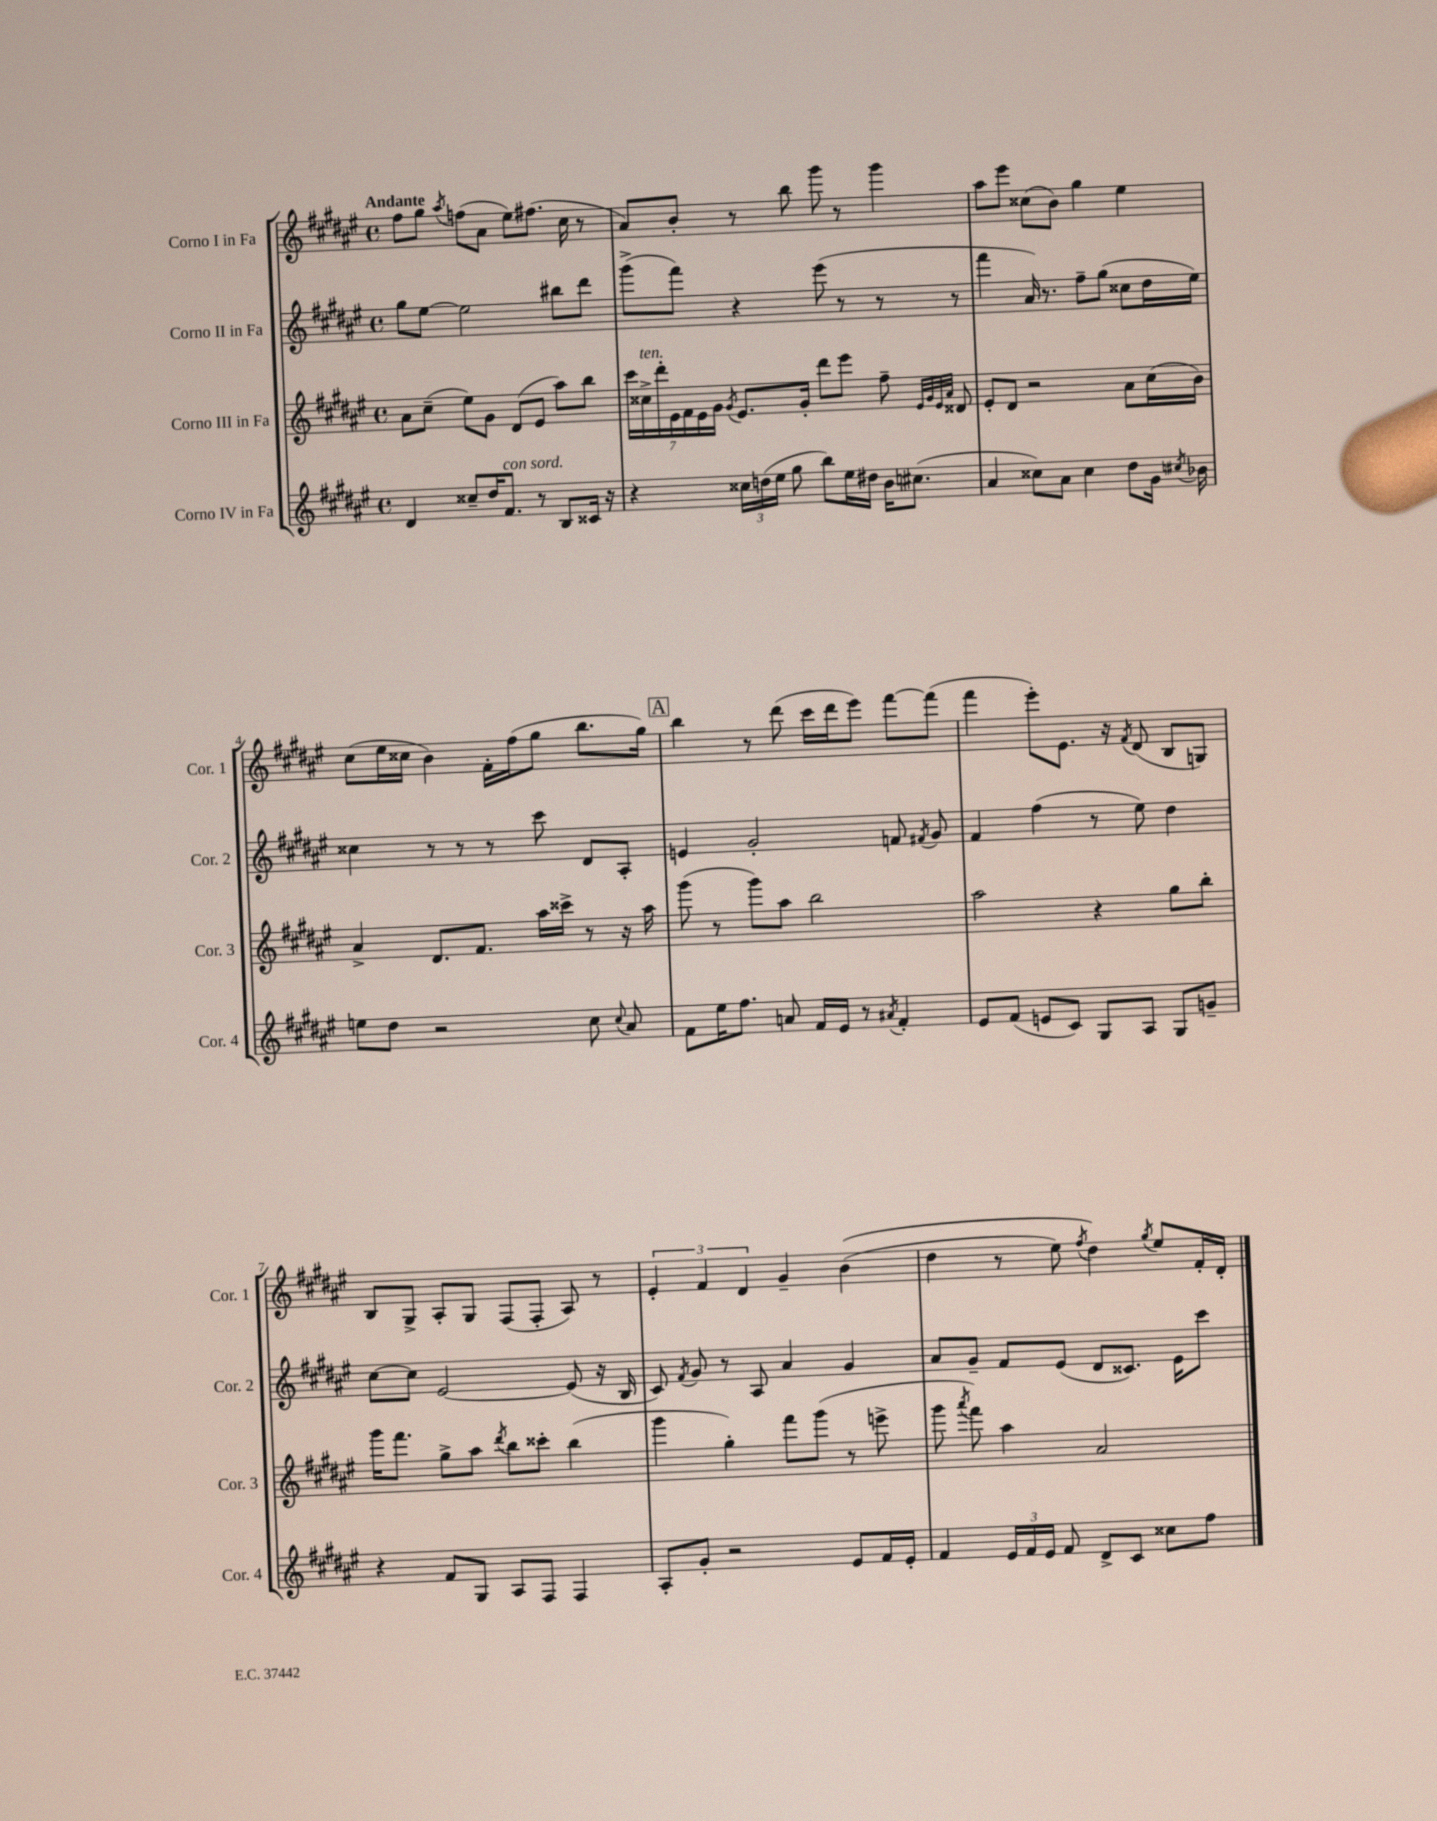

**kern	**kern	**kern	**kern
*part4	*part3	*part2	*part1
*staff4	*staff3	*staff2	*staff1
*I"Corno IV in Fa	*I"Corno III in Fa	*I"Corno II in Fa	*I"Corno I in Fa
*I'Cor. 4	*I'Cor. 3	*I'Cor. 2	*I'Cor. 1
*clefG2	*clefG2	*clefG2	*clefG2
*k[f#c#g#d#a#e#]	*k[f#c#g#d#a#e#]	*k[f#c#g#d#a#e#]	*k[f#c#g#d#a#e#]
*M4/4	*M4/4	*M4/4	*M4/4
*met(c)	*met(c)	*met(c)	*met(c)
=1	=1	=1	=1
!	!	!	!LO:TX:a:B:t=Andante
4d#/	8a#\L	8gg#\L	8ff#\L
.	(8cc#~\J	[8ee#\J	8gg#\J
.	.	.	8qaa#/
8cc##X~/L	8ee#\L)	2ee#\]	(8ffn\L
16dd#/K	8g#\J	.	8a#\J
!LO:TX:a:i:t=con sord.	!	!	!
8.f#/J	.	.	.
.	(8d#/L	.	8ee#\L)
8r	8e#/J	.	(8.ff#X\J
8B/L	8aa#\L)	8bb#X\L	.
.	.	.	16cc#\
16c##X/Jk	8bb\J	8ddd#\J	8r
16r	.	.	.
=2	=2	=2	=2
4r	28ccc#\LL	(8ggg#^\L	8a#/L)
!	!LO:TX:a:i:t=ten.	!	!
.	28cc##X^\	.	.
.	28ddd#'\	.	.
.	28e#\	.	.
.	.	8fff#\J)	8b'/J
.	28f#\	.	.
.	28e#\	.	.
.	28g#\JJ	.	.
.	8qg#/	.	.
24cc##X\LL	8.e#/L	4r	8r
(24ddn\	.	.	.
24ee#\JJ	.	.	.
8gg#\	.	.	8bb\
.	16g#'/Jk	.	.
8bb\L)	8ddd#\L	(8eee#\	8ggg#\
16ee#\L	8eee#\J	8r	8r
16dd#X\JJ	.	.	.
16b\KL	8ff#~\	8r	4ggg#\
(8.cc#X\J	.	.	.
.	32qqe#/LLL	.	.
.	32qqg#/	.	.
.	32qqe#/	.	.
.	32qqa#/JJJ	.	.
.	8d##X/	8r	.
=3	=3	=3	=3
4a#/	8e#'/L	4fff#\	8aa#\L
.	8d#/J	.	8eee#\J
8cc##X\L)	2r	16a#/)	(8cc##X\L
.	.	8.r	.
8a#\J	.	.	8b\J)
4cc##\	.	8ff#~\L	4gg#\
.	.	(8gg#\J	.
8dd#\L	8a#\L	8cc##X\L	4ee#\
16g#\Jk	(16cc#\L	16dd#\L	.
8qcc#X/	.	.	.
16b-X\	16b\JJ)	16ee#\JJ)	.
!!LO:LB:g=z
=4	=4	=4	=4
8een\L	4a#^/	4cc##X\	(8cc#\L
8dd#\J	.	.	16ee#\L
.	.	.	16cc##X\JJ
2r	8.d#/L	8r	4b\)
.	.	8r	.
.	8.f#/J	.	.
.	.	8r	16f#'\LL
.	.	.	(16ff#\J
.	16aa#\LL	8ccc#\	8gg#\J
.	16ccc##X^\JJ	.	.
8cc#\	8r	8d#/L	8.bb\L
8qqcc#/	.	.	.
8a#/	16r	8A#'/J	.
.	16aa#\	.	16gg#\Jk)
!!LO:REH:place=s1:t=A
=5	=5	=5	=5
8f#\L	(8ggg#\	4en/	4bb\
16ee#\K	8r	.	.
8.ff#\J	.	.	.
.	8ggg#\L)	2g#'/	8r
8an/	8aa#\J	.	(8ddd#\
16f#/LL	2bb\	.	16ccc#\LL
16e#/JJ	.	.	16ddd#\J
8r	.	.	8eee#\J)
8qa#X/	.	.	.
4f#'/	.	8fn/	[8fff#\L
.	.	8qf#X/	.
.	.	8g#/	(8fff#\J]
=6	=6	=6	=6
8e#/L	2aa#\	4f#/	4fff#\
(8f#/J	.	.	.
8en/L	.	(4ff#\	8eee#'\L)
8c#/J)	.	.	8.e#\J
8G#/L	4r	8r	.
.	.	.	16r
.	.	.	8qf#/
8A#/J	.	8ee#\)	(8d#/
8G#/L	8gg#\L	4dd#\	8B/L
8gn~/J	8bb'\J	.	8Gn/J)
!!LO:LB:g=z
=7	=7	=7	=7
4r	16ggg#\KL	[8cc#\L	8B/L
.	8.fff#\J	.	.
.	.	8cc#\J]	8G#^/J
8f#/L	8gg#^\L	[2e#/	8A#'/L
8G#/J	8aa#\J	.	8G#/J
.	8qddd#/	.	.
8A#/L	8bb\L	.	(8F#/L
8F#/J	8ccc##X'\J	.	8F#'/J
4F#/	(4bb\	(8e#/]	8A#/)
.	.	16r	8r
.	.	16B/	.
=8	=8	=8	=8
8A#'/L	4ggg#\	8c#/)	6e#'/
.	.	8qf#/	.
8g#'/J	.	8g#/	.
.	.	.	6f#/
2r	4gg#'\)	8r	.
.	.	.	6d#/
.	.	8A#/	.
.	8fff#\L	4a#/	4g#~/
.	(8ggg#\J	.	.
8e#/L	8r	4g#/	((4b\
16f#/L	8eeen^\	.	.
16e#'/JJ	.	.	.
=9	=9	=9	=9
4f#/	8ggg#\	8a#/L	4dd#\
.	8qaaa#/	.	.
.	8fff#\)	8g#~/J	.
24e#/LL	4aa#\	8f#/L	8r
24f#/	.	.	.
24e#/JJ	.	.	.
8f#/	.	(8e#/J	8ee#\)
.	.	.	8qff#/
8d#^/L	2a#/	8d#/L	4dd#\)
8c#/J	.	8.c##X/J)	.
.	.	.	8qgg#/
8cc##X\L	.	.	8ee#/L
.	.	16e#\KL	.
8ff#\J	.	8ccc#\J	16f#'/L
.	.	.	16d#'/JJ
==	==	==	==
*-	*-	*-	*-
